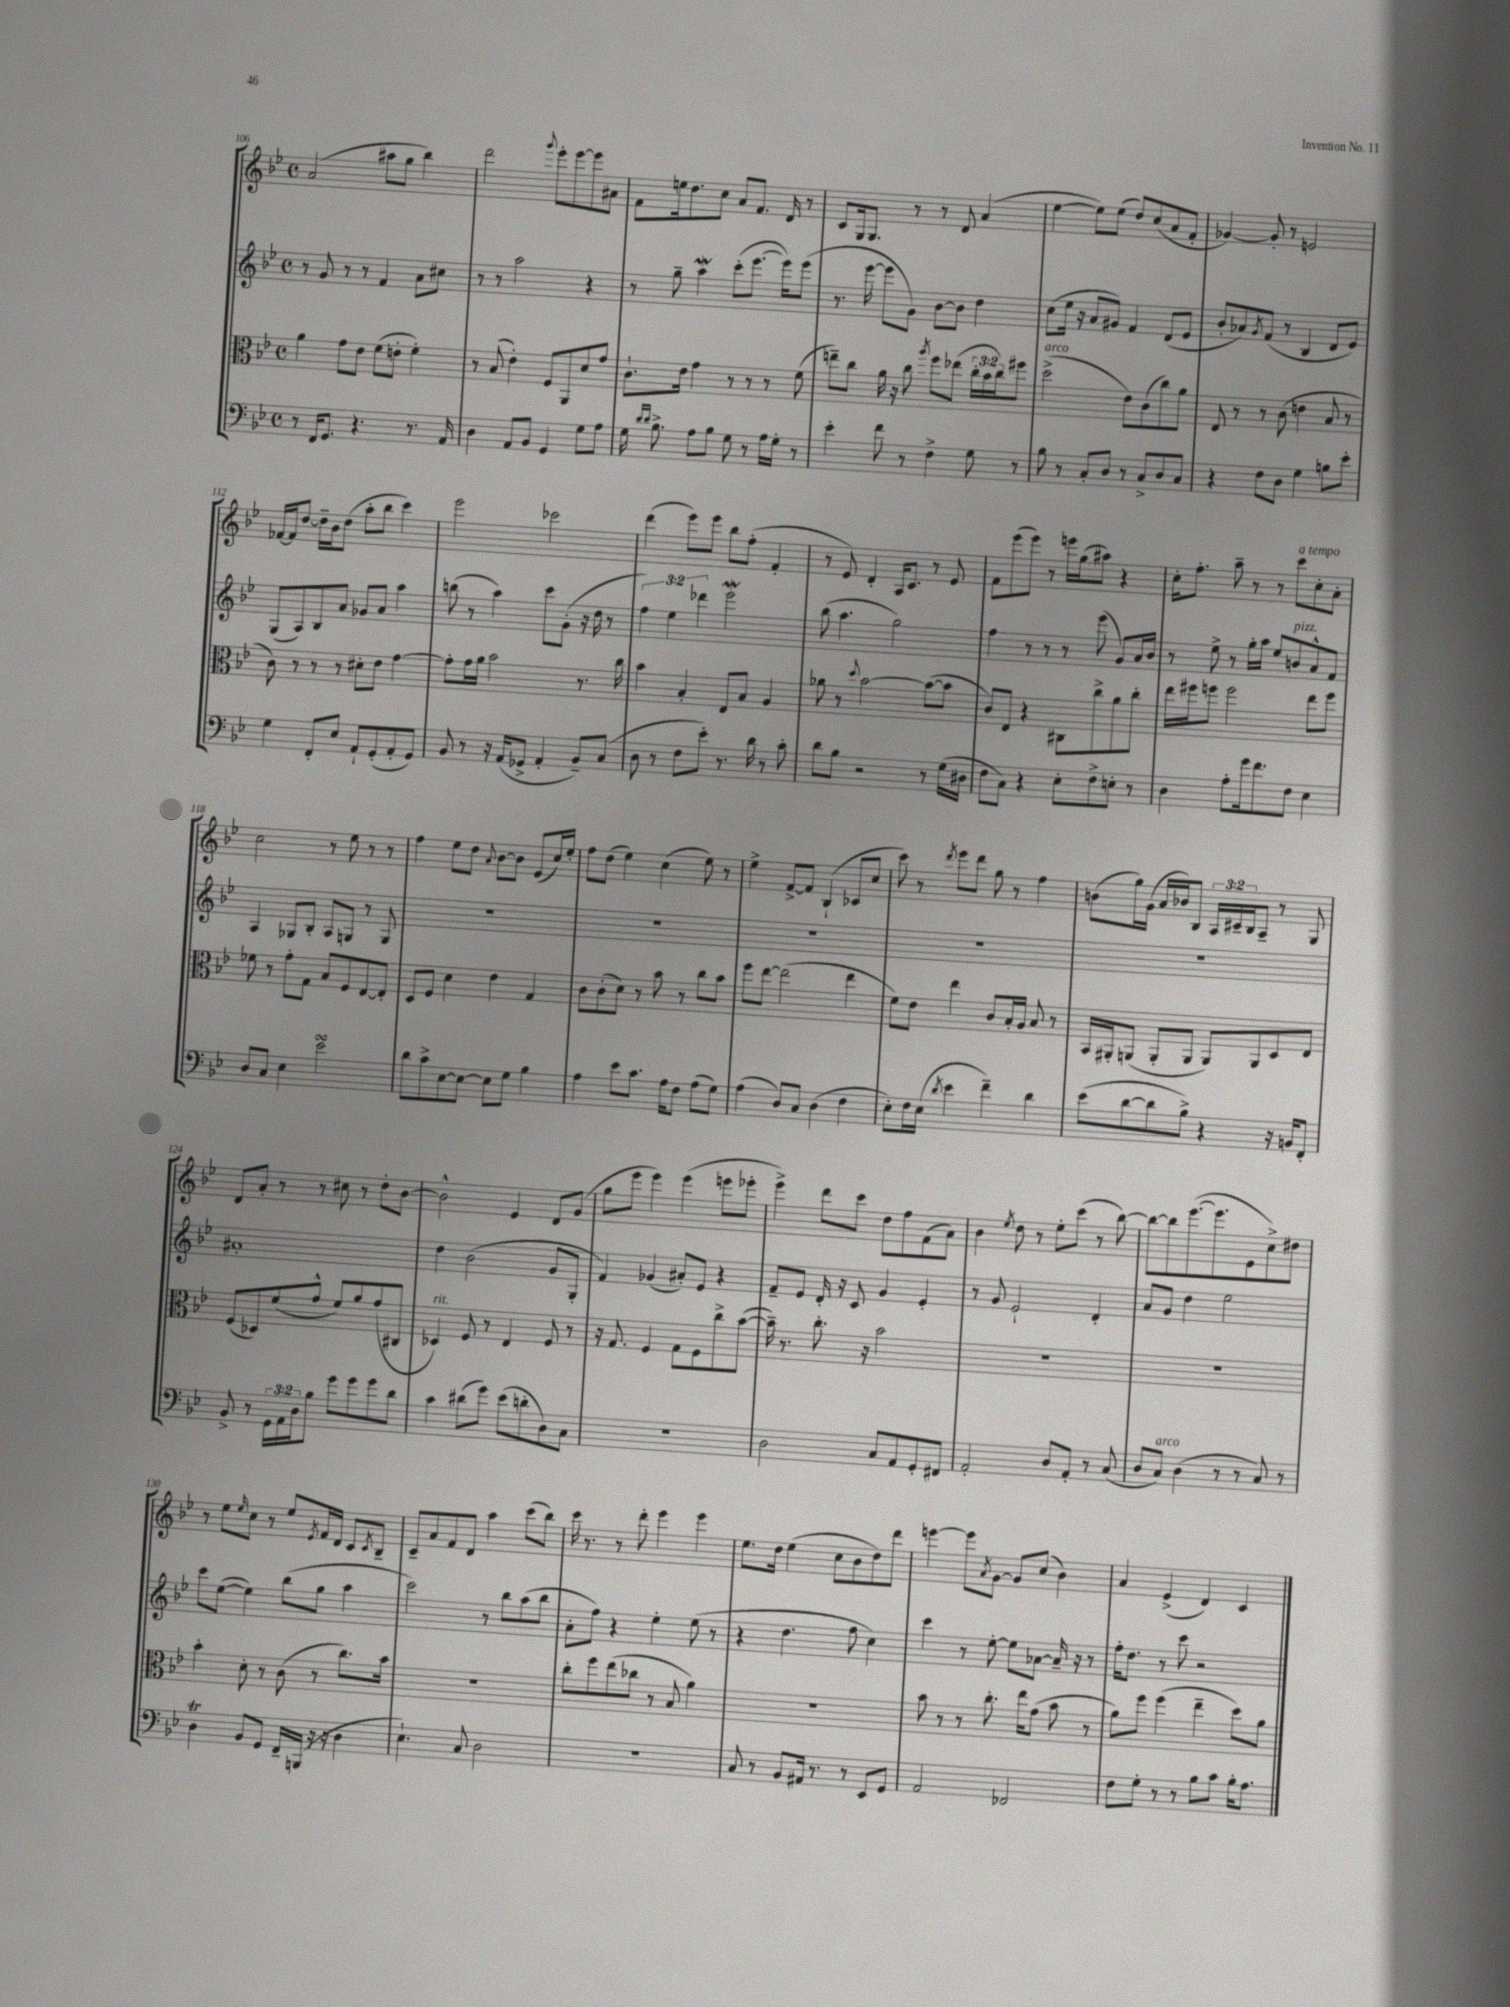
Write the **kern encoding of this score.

**kern	**kern	**kern	**kern
*part4	*part3	*part2	*part1
*staff4	*staff3	*staff2	*staff1
*clefF4	*clefC3	*clefG2	*clefG2
*k[b-e-]	*k[b-e-]	*k[b-e-]	*k[b-e-]
*M4/4	*M4/4	*M4/4	*M4/4
*met(c)	*met(c)	*met(c)	*met(c)
=106	=106	=106	=106
8r	4a\	8r	(2a/
16FF/KL	.	8g/	.
8.GG/J	.	.	.
.	8g\L	8r	.
4.r	8e-\J	8r	.
.	(8f\L	4f/	8aa#X\L
.	8en'\J	.	8gg\J
8.r	4f'\)	8a\L	4bb-\)
.	.	8cc#X\J	.
16AA/	.	.	.
=107	=107	=107	=107
4D\	8r	8r	2ddd\
.	(8B-/	8r	.
8AA/L	4e-'\)	2aa\	.
8BB-/J	.	.	.
.	.	.	8qqggg/
4GG/	8F/L	.	8eee-'\L
.	8AA/	.	[8eee-\
8G\L	8d/	4r	8eee-\]
8A\J	8g/J	.	8a#X\J
=108	=108	=108	=108
16G\	8.c`\L	8r	8f\L
16qqd/LL	.	.	.
16qqd/JJ	.	.	.
8.B-^\	.	.	.
.	.	8gg~\	16een\k
.	16e-\Jk	.	8.dd\
8A\L	4g\	4aaW\	.
8B-\J	.	.	8cc\J
8G\	8r	(8ccc'\L	8a/L
8r	8r	[8.eee-\J	8.f/J
16A\LL	8r	.	.
16G'\JJ	.	16eee-\KL])	16d/
8r	(8f\	(8eee-\J	8r
=109	=109	=109	=109
4e-'\	8een~\L)	8.r	8c/L
.	8cc\J	.	16G/k
.	.	[16eee-\	8.G/J
8f\	16a\	8eee-\L]	.
.	16r	.	.
8r	8cc\	8g\J)	8r
.	8qaa/	.	.
4F^\	8ff\L	[8b-\L	8r
.	(8ee-X\J	8b-\J]	8d/
8G\	24cc'\LL	4dd\	(4a/
.	24b-\	.	.
.	24cc\J)	.	.
8r	8ff#X\J	.	.
=110	=110	=110	=110
!	!LO:TX:a:i:t=arco	!	!
8B-\	(2dd^\	(8cc\L	[4ee-\
8r	.	16ee-\Jk	.
.	.	16r	.
8C'/L	.	8a/L	8ee-\L])
8D/J	.	8g#X/J)	(8ee-\J
8r	8e-\L)	4f/	8dd/L)
8C^/L	(8c\	.	(8cc/
8D/	8cc\)	(8d/L	8a/
8C/J	8a\J	8e-/J	8f'/J
=111	=111	=111	=111
4r	8E-/	8b-'/L	[4g-X/)
.	8r	8a-X/)	.
.	.	8qg/	.
8F\L	8r	(8f/J	8g-'/]
8D\J	(8c\	8r	8r
4G\	4en\	4B-/	2en/
8Bn\L	8B-/	8d/L	.
8e-'\J	8r	8e-/J)	.
!!LO:LB:g=z
=112	=112	=112	=112
4G\	8c\)	(8G/L	[16f-X/LL
.	.	.	16f-/J]
.	8r	8A/)	[8dd/J
8FF'/L	8r	8B-/	16dd~\LL]
.	.	.	16b-\J
8E-/J	8r	8a/J	(8dd\J
8AA`/L	8d#X'\L	8g-X/L	8aa'\L
(8GG'/	8e-\J	8a/J	8bb-\J
8AA'/	[4g\	4aa\	4ccc\)
8GG/J)	.	.	.
=113	=113	=113	=113
8BB-/	8g'\L]	(8bbn\	2eee-\
8r	16g\L	8r	.
.	16a\JJ	.	.
16r	2b-\	4aa\)	.
(16AA/KL	.	.	.
8GG-X^/J	.	.	.
4AA'/	.	8ccc\L	2ccc-X\
.	.	(8g'\J	.
8BB-~/L)	8.r	16r	.
.	.	16dd\	.
(8C/J	.	8r	.
.	16cc\	.	.
=114	=114	=114	=114
8D\	4b-\	6ff\)	(4ddd\
8r	.	.	.
.	.	6ee-\	.
8F\L	4B-'/	.	8eee-\L)
.	.	6ddd-X\	.
8e-'\J)	.	.	8eee-\J
8.r	8E-/L	2eee-w\	8bb-\L
.	8B-/J	.	(8ff'\J
16d\	.	.	.
8r	4A/	.	4f'/
8c'\	.	.	.
=115	=115	=115	=115
8d\L	8a-X\	(8bb-\	8r
8B-\J	8r	4.aa\	8e-/)
.	8qqdd/	.	.
2r	[2b-\	.	4d'/
.	.	2gg\)	16A/KL
.	.	.	8.c/J
8r	(8b-\L_	.	8r
(16G\LL	8b-\J]	.	8e-/
16D#X\JJ	.	.	.
=116	=116	=116	=116
8F\L	8c/L)	4ff\	8f\L
8C\J)	8E-/J	.	(8eee-\
4r	4r	8r	8eee-\J)
.	.	8r	8r
8E-'\L	8C#X\L	8r	16eeen\LL
.	.	.	(16gg\J
8F^\	8cc^\	(8eee-\	8aa#X\J)
8En'\J	8a\	8g/L)	4r
8r	8cc'\J	16a/L	.
.	.	16b-/JJ	.
=117	=117	=117	=117
4D\	16ee-\LL	8r	16cc'\KL
.	16ff#X\J	.	8.ff'\J
.	8ffn\J	8ee-^\	.
8A'\L	2ff\	8r	8aa~\
16g\k	.	16gg'\LL	8r
8.f\	.	16aa\JJ	.
.	.	8ee-/L	8r
!	!	!	!LO:TX:a:i:t=a tempo
!	!	!LO:TX:a:i:t=pizz.	!
8F\J	.	8bn/	8ccc\L
4E-\	8ee-\L	8a^^/	8cc'\
.	8ff\J	8f/J	8a'\J
!!LO:LB:g=z
=118	=118	=118	=118
8D/L	8f-X\	4A/	2cc\
8C/J	8r	.	.
4E-\	8g'\L	8G-X/L	.
.	8G\J	8B-'/J	.
2e-sSSs\	8B-/L	8A/L	8r
.	8F/	8Gn/J	8ee-\
.	[8E-/	8r	8r
.	8E-'/J]	8G/	8r
=119	=119	=119	=119
8d\L	8D/L	1r	4ff\
8c^\	8F/J	.	.
[8E-\	4d\	.	8ee-\L
8E-\J_	.	.	8dd\J
.	.	.	8qqa/
8E-\L]	4e-\	.	[8b-\L
8G\J	.	.	8b-\J]
4B-\	4G/	.	(8e-/L
.	.	.	16cc/L)
.	.	.	16ee-'/JJ
=120	=120	=120	=120
4A\	8c\L	1r	8ff\L
.	(8c'\	.	(8dd\J
8e-\L	8d\J)	.	4ee-\)
8.c\J	8r	.	.
.	8b-\	.	(4cc\
16A\KL	.	.	.
8F\J	8r	.	.
(8A\L	8cc\L	.	8ee-\)
8G\J)	8b-\J	.	8r
=121	=121	=121	=121
(4A\	8ff\L	1r	4ee-^\
.	[8ee-\J	.	.
8D/L)	(2ee-\]	.	[8f^/L
8C/J	.	.	8f/J]
(4D\	.	.	(4B-`/
4F\	4ee-\	.	8c-X/L
.	.	.	8cc/J
=122	=122	=122	=122
8E-'\L)	8f\L)	1r	8ccc\)
16F\L	8e-\J	.	8r
(16E-\JJ	.	.	.
8qd/	.	.	8qddd/
4e-\	4ee-\	.	8eee-\L
.	.	.	8ddd\J
4f~\)	8c/L	.	8gg\
.	16B-'/L	.	8r
.	16A/JJ	.	.
4d\	8B-/	.	4ff\
.	8r	.	.
=123	=123	=123	=123
(8e-\L	16BB-/LL	1r	(8bn\L
.	16AA#X'/J	.	.
[8d\	(8AAn/J	.	16gg\L)
.	.	.	(16g\JJ
8d\]	8AA'/L	.	16a/LL
.	.	.	16b-X/J)
8B-^\J)	8AA/J	.	8B-/J
4r	8AA/L)	.	24A/LL
.	.	.	24c#X~/
.	.	.	24B-/J
.	8AA/	.	8A~/J
16r	8D/	.	8r
16BBn/KL	.	.	.
8FF'/J	8E-/J	.	8G/
!!LO:LB:g=z
=124	=124	=124	=124
8BB-^/	(8F/L	1a#X'	8d/L
8r	8D-X/)	.	8a'/J
24GG\LL	(8f/	.	8r
24AA\	.	.	.
24D\J	.	.	.
8B-\J	8g^^/J	.	8r
8g\L	8f/L)	.	8cc#X\
8g\	8a/	.	8r
8g\	(8g/	.	8dd'\L
8d\J	8C#X/J	.	[8b-\J
=125	=125	=125	=125
!	!LO:TX:a:i:t=rit.	!	!
4c\	4D-X/)	4dd\	2b-^^\]
(8d#X\L	8F/	(2b-\	.
8g\J)	8r	.	.
(8e-\L	4E-/	.	4e-/
8dn'\	.	.	.
8D\)	8F/	8g/L	8d/L
8C\J	8r	8G'/J	(8g/J
=126	=126	=126	=126
1r	16r	4f/)	8gg\L
.	8.G/	.	.
.	.	.	8eee-\J
.	4F/	(4g-X/	4eee-\)
.	8G\L	8a#X'/L)	(4eee-\
.	8F\	8e-/J	.
.	8cc^\	4r	8eeen\L
.	([8b-\J	.	8eee-X'\J
=127	=127	=127	=127
2D\	16b-~\])	8f~/L	4eee-^\)
.	8.r	.	.
.	.	8e-/J	.
.	8.cc'\	16d'/	8ddd\L
.	.	16r	.
.	.	8c/	8ccc\J
.	16r	.	.
8C/L	2b-\	4g/	8dd\L
8AA/	.	.	8ff\
8GG'/	.	4e-'/	(8f\
8FF#X/J	.	.	8a\J)
=128	=128	=128	=128
2AA'/	1r	8r	4b-\
.	.	8g/	.
.	.	.	8qee-/
.	.	2e-`/	8dd\
.	.	.	8r
8D/L	.	.	8ee-'\L
8AA'/J	.	.	(8ccc\J
8r	.	4d'/	8r
(8C/	.	.	[8bb-\)
=129	=129	=129	=129
8D/L	1r	8a/L	8bb-\L_
!LO:TX:a:i:t=arco	!	!	!
8C/J)	.	8g/J	8bb-\]
(4D\	.	4dd\	([8.eee-\
.	.	.	8.eee-\]
8r	.	2ee-\	.
8r	.	.	8e-\
8C/)	.	.	8cc^\)
8r	.	.	8dd#X\J
!!LO:LB:g=z
=130	=130	=130	=130
4Dt\	4b-'\	8ccc\L	8r
.	.	([8ee-\J	8ee-\L
.	.	.	16qqee-/
8BB-/L	8d'\	4ee-\])	8cc\J
8GG/J	8r	.	8r
16FF~/LL	(8c\	(8bb-\L	8ee-/L
(16BBBn/JJ	.	.	.
.	.	.	8qe-/
16r	8r	8gg\J	16f/L
16r	.	.	16d/JJ
4D\	8.cc\L)	4aa\	8c/L
.	.	.	8qc/
.	.	.	8B-~/J
.	16b-\Jk	.	.
=131	=131	=131	=131
4.E-`\)	1r	2ccc\)	8c~/L
.	.	.	8a/
.	.	.	8f/
8C/	.	.	8d/J
2D\	.	8r	4aa\
.	.	8bb-\L	.
.	.	(8aa\	(8ccc\L
.	.	8bb-\J	8bb-\J)
=132	=132	=132	=132
1r	8cc'\L	8a'\L	16ccc\
.	.	.	8.r
.	8ff\	8ff\J)	.
.	(8ee-\	4r	8r
.	8cc-X\J	.	8ddd'\
.	8r	4ee-'\	4eee-\
.	8B-/	.	.
.	4a\)	(8ee-\	4eee-\
.	.	8r	.
=133	=133	=133	=133
8C/	1r	4r	8.ee-\L
8r	.	.	.
.	.	.	16dd\Jk
8BB-/L	.	4.dd\	(4ee-\
16AA#X/Jk	.	.	.
8.r	.	.	.
.	.	.	8cc\L
8r	.	8ff\	8b-\
8EE-/L	.	4cc\)	8dd\)
8GG/J	.	.	8ddd\J
=134	=134	=134	=134
2AA/	8b-\	4ccc\	[4eeen\
.	8r	.	.
.	8r	8r	8eee\L]
.	.	.	8qa/
.	8.cc'\	[8ee-'\	[8g\J
2FF-X/	.	8ee-\L]	8g/L]
.	16ee-\KL	.	.
.	(8g\J	[8a-X\J	(8cc/J
.	8b-\	16a-~/]	4b-\)
.	.	16r	.
.	8r	8r	.
=135	=135	=135	=135
8F\L	8a\L)	16ff'\KL	4a/
.	.	8.dd\J	.
8G'\J	8ff\J	.	.
8r	(4ff\	8r	(4e-^/
8r	.	8ccc\	.
8B-\L	4ee-~\	2r	4d/)
8c\J	.	.	.
16B-'\KL	8dd\L)	.	4c/
8.A\J	.	.	.
.	8a\J	.	.
==	==	==	==
*-	*-	*-	*-
